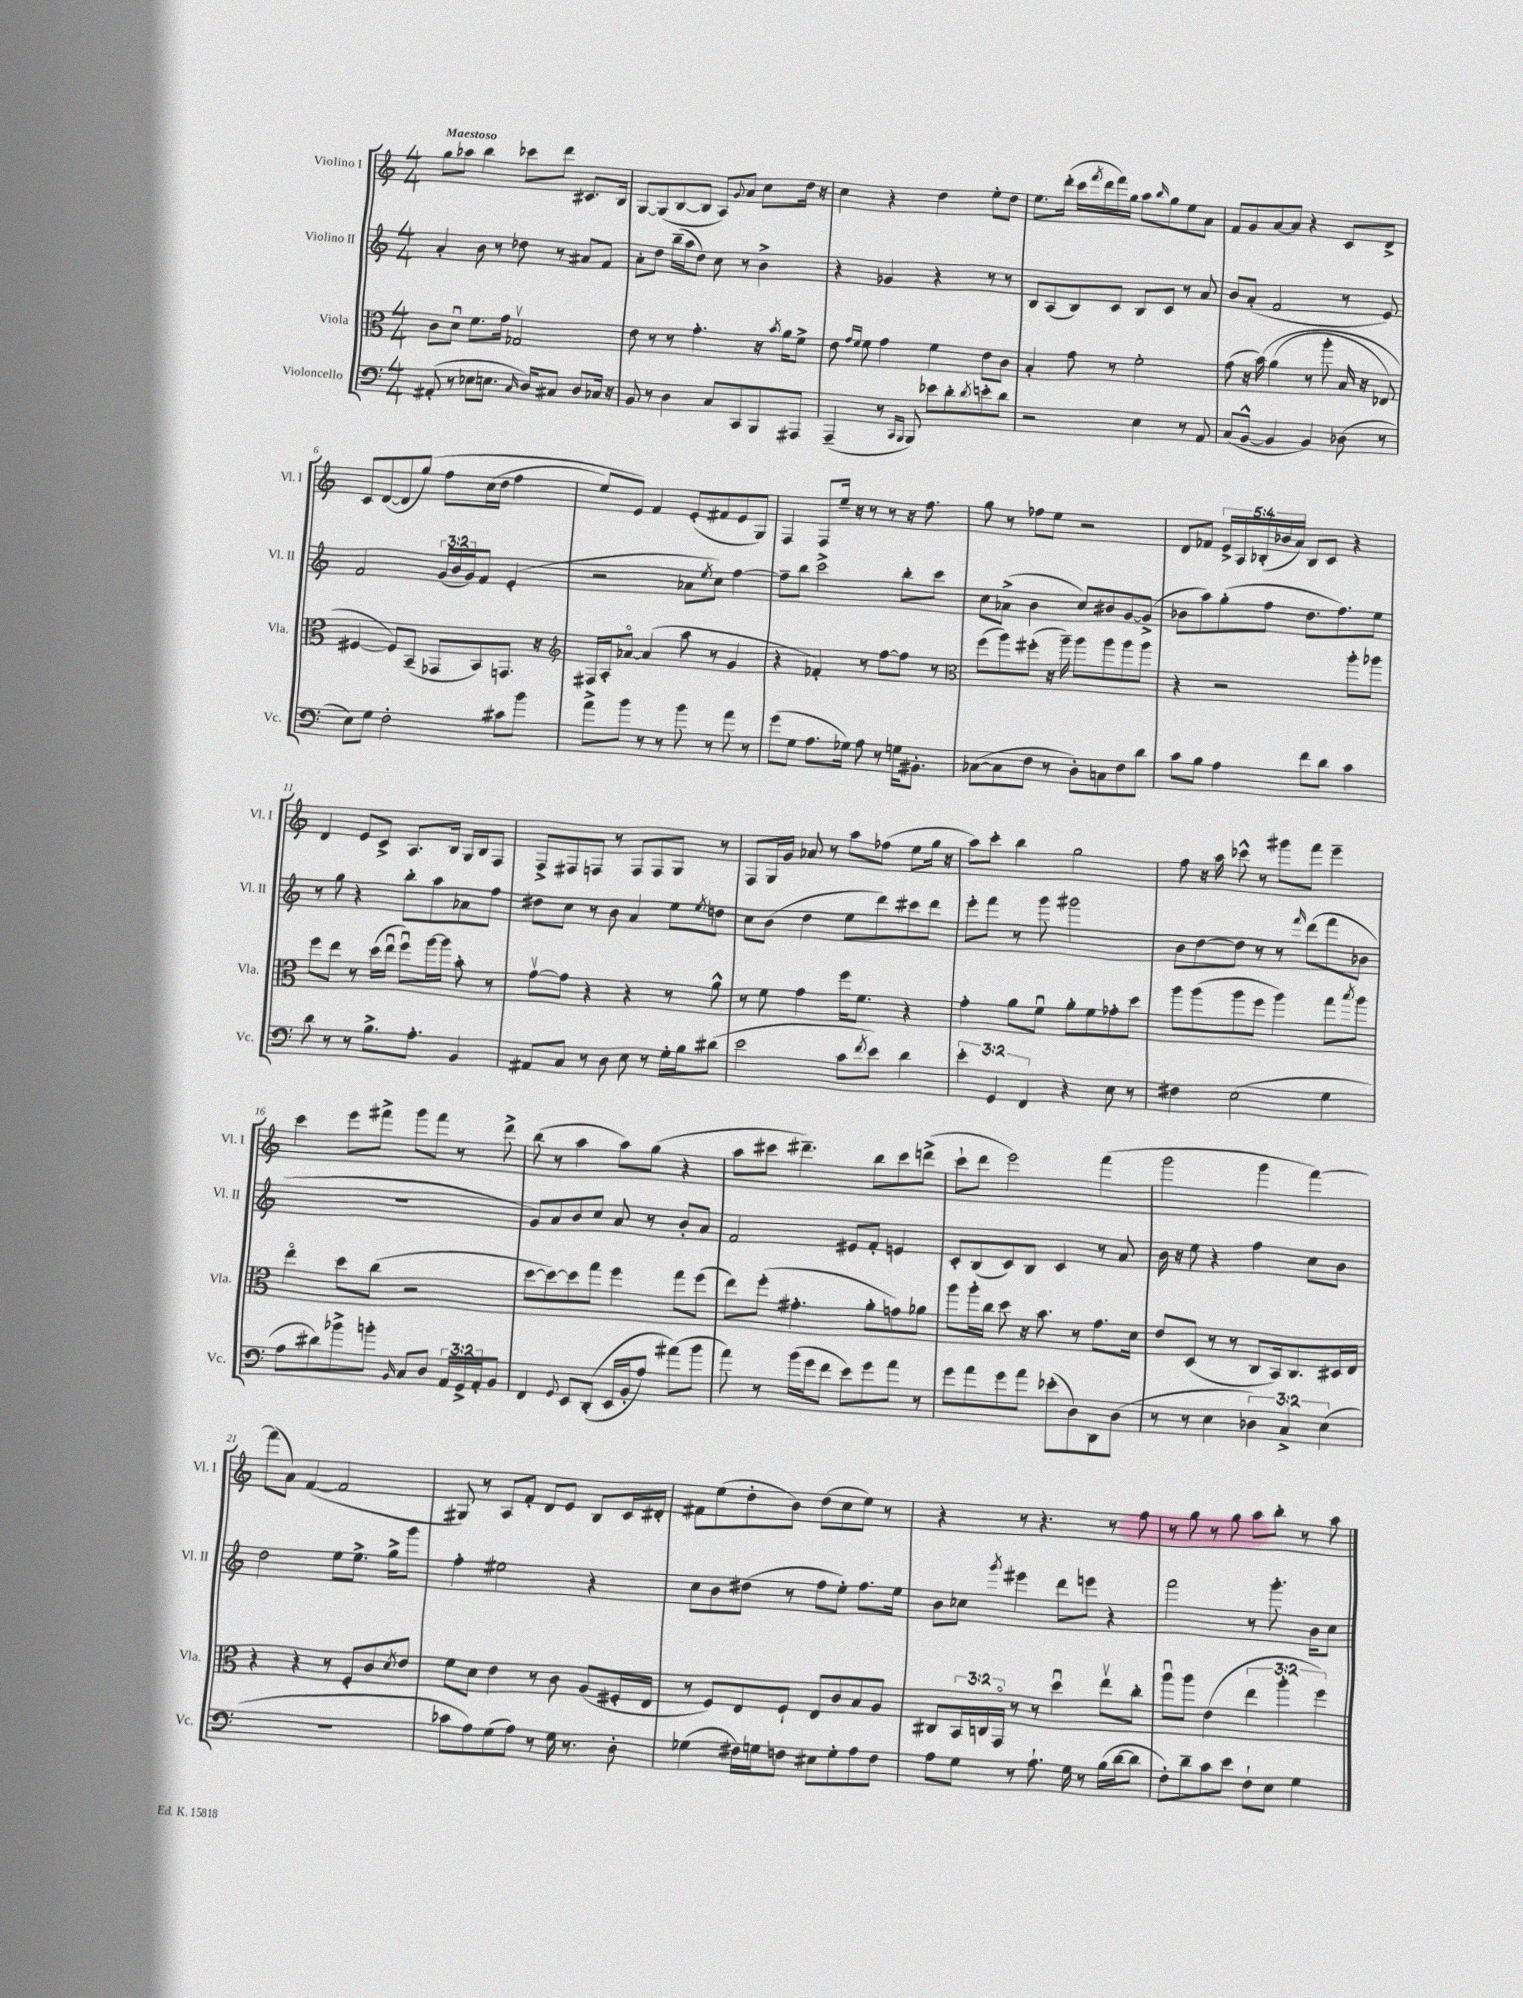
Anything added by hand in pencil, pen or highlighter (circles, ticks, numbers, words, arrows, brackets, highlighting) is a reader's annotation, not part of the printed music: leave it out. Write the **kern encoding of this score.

**kern	**kern	**kern	**kern
*staff4	*staff3	*staff2	*staff1
*clefF4	*clefC3	*clefG2	*clefG2
*k[]	*k[]	*k[]	*k[]
*M4/4	*M4/4	*M4/4	*M4/4
(8AA#'	8c	4a'	8gg
8r	8du	.	8aa-
8E-	8.f	8b	4bb
8.E	.	8r	.
.	16g	.	.
.	2G-v	8dd-	8ccc-
16qqC	.	.	.
16D)	.	.	.
8C#	.	8r	8ddd
8D	.	8a#	8.c#
16C-	.	8f	.
16r	.	.	16B
=	=	=	=
8BB	8e	8a'	[8G
8r	8r	8dd	(8G]
4D	8r	(16bb~	[8B
.	.	16aa	.
.	4.g'	8dd)	8B]
8C	.	8cc	8A)
.	.	.	8qqg
8CC	.	8r	8a
8BBB	16r	4b^	8cc
.	8qb	.	.
.	16a	.	.
8AAA#	8f^	.	16dd
.	.	.	16r
=	=	=	=
(4AAA~	8e	4r	4cc
.	16qqg	.	.
.	16qqf	.	.
.	8f	.	.
8r	4g	4g-	4r
16qqCC	.	.	.
16qqBBB	.	.	.
8BBB)	.	.	.
8e-	4f	4r	4dd
8d'	.	.	.
8qd	.	.	.
8e'	8e	8r	8ee'
8d	8c	8r	8dd
=	=	=	=
2r	4B'	8B	8.ee
.	.	(8A	.
.	.	.	(16ddd'
.	8g	8B)	16ccc
.	.	.	8qfff
.	.	.	16ddd
.	8r	8c	16fff)
.	.	.	16gg
4E	2f'	8B	8aa
.	.	.	16qqbb
.	.	8c	8gg
8r	.	8r	8ee
8AA	.	8a	8a
=	=	=	=
(8C	(8g	8b	8f
[8BB^^	16r	(8a'	8g
.	&(16b)	.	.
4BB]	(4a	2f	[8a
.	.	.	8a]
4BB)	8r	.	4r
.	8aa'	.	.
(8D-	16B	8r	8c
.	16r	.	.
8r	8E-)	8e)	8d^
=	=	=	=
8E)	[4F#	2f	8c
8G	.	.	([8d
2F'	8F#]&)	.	8d]
.	(8BB~	.	&(8gg)
.	8GG-	(24g	8ff
.	.	24b	.
.	.	24g)	.
.	8BB)	8f	(16cc
.	.	.	16dd
8c#	8.GG	(4e'	4ff
8b	.	.	.
.	16r	.	.
=	=	=	=
*	*clefG2	*	*
8a^	16F#	2r	8ee)
.	16A'	.	.
8b	[8a-o	.	8e&)
8r	(4a-]	.	4f
8r	.	.	.
8b	8aa	8a-	(8e'
.	.	8qee	.
8r	8r	8cc)	8f#
8a	4g	[4ff	8e
8r	.	.	8G)
=	=	=	=
(8g	4r	8ff~]	4F
8G	.	8bb	.
8.A	4f-')	2ccc^	8F
.	.	.	16ee~
16G-)	.	.	16r
8A	8r	.	8r
8r	[8ff	.	8r
16G	8ff]	8bb'	16r
8.BB#'	.	.	8.ff
.	8r	8ccc	.
=	=	=	=
*	*clefC3	*	*
([8C-	(8ff	8cc	8gg
8C-]	8aa)	(8a-^	8r
8F	(8ff#'	4b	8ff-
8r	16r	.	8ee
.	16aa~)	.	.
8D')	8aa	8cc)	2r
8C	8aa	8b#	.
8F	8aa	[8g	.
8d	8aa	(8g^]	.
=	=	=	=
8c	4r	8b-	8d
8B	.	8aa)	8f-
4A	2r	(8gg'	20e^
.	.	.	20A
.	.	.	(20B-'
.	.	8ff	.
.	.	.	20b-
.	.	.	20a)
8f	.	8.dd	8B-
8d	.	.	8c
.	.	8.ff)	.
4c	8aa'	.	4r
.	8aa-	8ee	.
=	=	=	=
8d	8ff	8r	4d
8r	8ee	8gg	.
8r	8r	4r	8e
8.B^	(16dd	.	8c^
.	16eeu	.	.
.	8ffu)	8bb'	8.A
8.A'	.	.	.
.	[16aa	8aa	.
.	16aa]	.	16B
4BB	8b'	8a-	16G
.	.	.	16B
.	8r	8ff	8F
=	=	=	=
8AA#	[8gv	8dd#	8F^
8C	8g]	8cc	8F#
8r	4r	8r	8F
8D	.	8b	8r
8E	4r	4a	8F
8r	.	.	8F
16G'	8r	8ee	8G
16B	.	.	.
.	.	8qee	.
(8d#	8a^^	8dd	8r
=	=	=	=
2e	8r	8cc	8F
.	8f	(8b	16G
.	.	.	16g
.	4g	4dd	8a-
.	.	.	8r
8c	16ff	8ee	8aa
.	8.f	.	.
8qf	.	.	.
8e)	.	8ddd)	(8ff-
4d	4r	8ccc#	8ee
.	.	8ddd	16gg
.	.	.	16r
=	=	=	=
6e'	4g'	8eee'	8aa)
.	.	8fff	8ccc'
6GG	.	.	.
.	8a	8r	4bb
6FF	.	.	.
.	8fu	8ggg	.
4r	8a'	2ggg#	2gg
.	8f	.	.
8E	8g-'	.	.
8r	8dd	.	.
=	=	=	=
4F#	8aa	8b	8ff
.	(8aa	[8dd	16r
.	.	.	16aa
(2E	8aa	8dd]	8ccc-^^
.	8ff	8r	8r
.	4aa)	8r	8ggg#
.	.	16qqfff	.
.	.	(8ddd	8fff
4G	8gg	8fff	4eee~
.	8qbb	.	.
.	8aa	8b-	.
=	=	=	=
8A	4eeo	1r	4ccc
8d#)	.	.	.
8b-^	8dd	.	8eee
8b'	(8cc	.	8fff#^
16qqBB	.	.	.
8C	2r	.	8ggg
8D	.	.	8fff#
24AA	.	.	8r
24GG^	.	.	.
24AA'	.	.	.
8BB	.	.	8ddd^
=	=	=	=
4FF	[8dd	8g)	(8bb
.	8dd_)	8a	8r
8qqGG	.	.	.
8EE	8dd]	8b	4aa
&((8DD'	8gg	8cc	.
16EE	4ff	8a	8aa)
16BB'	.	.	.
8A)	.	8r	(8gg
(8a#&)	8gg	8b'	4r
8b	(8ff	8a	.
=	=	=	=
8a)	8ee)	2f	8aa
8r	(8ff'	.	8ccc#
(16b	4.g#'	.	4.ddd#~)
16g	.	.	.
8f	.	.	.
8e)	.	8e#	.
8g	8a'	8f'	8bb
8a	8g)	4e	8ccc#
8r	8a-	.	(8ddd^
=	=	=	=
8g	8aa	8c'	8ccc`
8a	16aa'	(8B	8ddd
.	16cc	.	.
8g	8dd	8c)	2eee)
8a	16r	8B	.
.	8.b	.	.
(8e-'	.	4c	.
8D)	8r	.	.
8DD	8.g	8r	(4fff
(8D	.	8a	.
.	16d	.	.
=	=	=	=
8r	8e	16b	2ggg
.	.	16r	.
8r	(8D	8ee	.
4E	8r	4r	.
.	8r	.	.
6D-)	8C	4ff	4ggg
.	16BB)	.	.
6C^	.	.	.
.	8.C	.	.
.	.	8cc	[4fff)
(6E	.	.	.
.	16D#	8b	.
.	16E	.	.
=	=	=	=
1r	4r	2dd	(8fff]
.	.	.	8a)
.	4r	.	([4f
.	8r	8ee	2f]
.	8F'	8.ee^	.
.	8c	.	.
.	.	16gg^	.
.	8qd	.	.
.	8e	8ggg	.
=	=	=	=
8c-	8f	4ff'	8G#)
8A)	8d	.	8r
(8G	4e	2ee#	8A
8A)	.	.	8f'
8r	8r	.	8d
16G	8c	.	8e
8.r	.	.	.
.	(8A	4r	8B
8D'	16F#'	.	16c
.	16E	.	16d#'
=	=	=	=
(4G-	8r	8cc	8f#
.	8F)	8b	(8ee
16F#)	8E	(8dd#	8dd'
16G	.	.	.
8F	8F`	8r	8b)
8E#	8E	8ff	(8dd
8G'	8c	8ee')	8cc
8A	8B	8.ff	8ee)
8F	8A	.	8r
.	.	16ee	.
=	=	=	=
8A	8C#	8b	4r
8G	24BB	8cc-	.
.	24C	.	.
.	24GGo	.	.
.	.	8qggg	.
8r	8r	4eee#	8r
8.A`	8r	.	4.r
.	4ddu	8ddd	.
16G	.	.	.
8r	.	8eee	.
(16B	8eev	4r	8r
[16d	.	.	.
8d]	8cc'	.	8ff
=	=	=	=
8F')	8aau	2fff	8r
8d~	8aa	.	8gg
8c	(4e	.	8r
8e	.	.	8gg
8F`	6ee	8r	8aa
8E	.	8.ggg'	8bb'
.	6aa'	.	.
4G	.	.	8r
.	.	16b	.
.	6ff)	.	.
.	.	8cc	8aa
==	==	==	==
*-	*-	*-	*-
